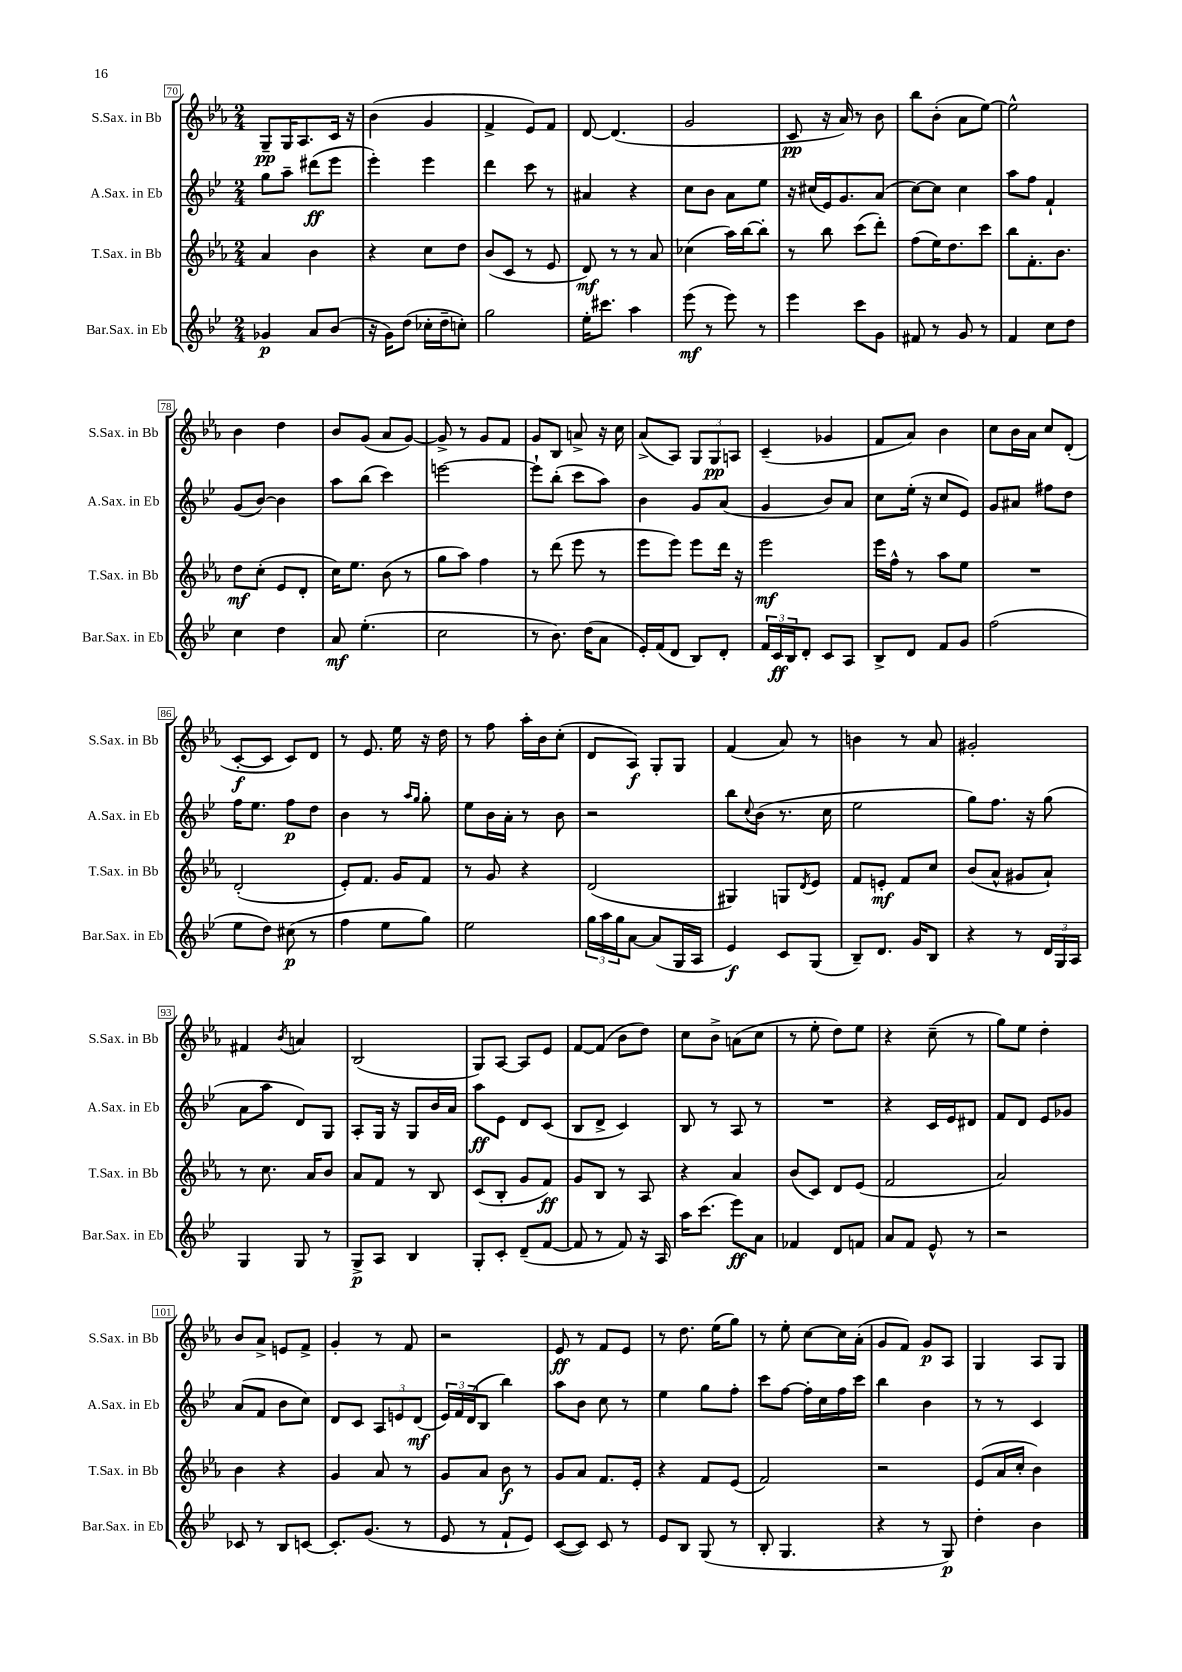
<<
\new StaffGroup <<
\new Staff = "s0" \with { instrumentName = "S.Sax. in Bb" shortInstrumentName = "S.Sax. in Bb" } {
    \clef treble \key ees \major \numericTimeSignature \time 2/4
    g8--\pp g16 aes8. c'16 r16 |
    bes'4( g'4 |
    f'4-> ees'8) f'8 |
    d'8~ d'4.( |
    g'2 |
    c'8\pp r16 aes'16) r8 bes'8 |
    bes''8 bes'8-.( aes'8 ees''8~) |
    ees''2-^ |
    bes'4 d''4 |
    bes'8 g'8( aes'8 g'8~) |
    g'8-> r8 g'8 f'8 |
    g'8 bes8 a'8-> r16 c''16 |
    aes'8->( aes8) \tuplet 3/2 { g8 g8\pp a8 } |
    c'4--( ges'4 |
    f'8 aes'8) bes'4 |
    c''8 bes'16 aes'16 c''8 d'8-.( |
    c'8~-.\f c'8 c'8) d'8 |
    r8 ees'8. ees''16 r16 d''16 |
    r8 f''8 aes''16-. bes'16 c''8-.( |
    d'8 aes8\f) g8-. g8 |
    f'4( aes'8) r8 |
    b'4 r8 aes'8 |
    gis'2-. |
    fis'4 \acciaccatura { bes'8 } a'4 |
    bes2( |
    g8) aes8~ aes8 ees'8 |
    f'8~ f'8( bes'8 d''8) |
    c''8 bes'8-> a'8( c''8 |
    r8 ees''8-. d''8) ees''8 |
    r4 c''8--( r8 |
    g''8) ees''8 d''4-. |
    bes'8 aes'8-> e'8 f'8-> |
    g'4-. r8 f'8 |
    r2 |
    ees'8\ff r8 f'8 ees'8 |
    r8 d''8. ees''16( g''8) |
    r8 ees''8-. c''8~ c''16 aes'16-.( |
    g'8 f'8) g'8\p aes8 |
    g4 aes8 g8 \bar "|." |
}
\new Staff = "s1" \with { instrumentName = "A.Sax. in Eb" shortInstrumentName = "A.Sax. in Eb" } {
    \clef treble \key bes \major \numericTimeSignature \time 2/4
    g''8 a''8-- dis'''8\ff( ees'''8 |
    ees'''4-.) ees'''4 |
    d'''4 c'''8 r8 |
    ais'4 r4 |
    c''8 bes'8 a'8 ees''8 |
    r16 cis''16( ees'16) g'8. a'8( |
    c''8~) c''8 c''4 |
    a''8 f''8 f'4-! |
    g'8( bes'8~) bes'4 |
    a''8 bes''8( c'''4) |
    e'''2~ |
    e'''8-! bes''8-.( c'''8 a''8) |
    bes'4 g'8 a'8( |
    g'4 bes'8) a'8 |
    c''8 ees''16-.( r16 c''8 ees'8) |
    g'8 ais'8 fis''8 d''8 |
    f''16 ees''8. f''8\p d''8 |
    bes'4 r8 \grace { a''16 g''16 } g''8-. |
    ees''8 bes'16 a'16-. r8 bes'8 |
    r2 |
    bes''8 \appoggiatura { c''8 } bes'8( r8. c''16 |
    ees''2 |
    g''8) f''8. r16 g''8( |
    a'8 a''8 d'8) g8 |
    a8-. g16 r16 g8 bes'16 a'16 |
    a''8\ff ees'8 d'8 c'8( |
    bes8 d'8-> c'4) |
    bes8 r8 a8 r8 |
    R2 |
    r4 c'16 ees'16 dis'8 |
    f'8 d'8 ees'8 ges'8 |
    a'8( f'8 bes'8 c''8) |
    d'8 c'8 \tuplet 3/2 { a8 e'8 d'8\mf( } |
    \tuplet 3/2 { ees'16) f'16 d'16( } bes8 bes''4) |
    a''8 bes'8 c''8 r8 |
    ees''4 g''8 f''8-. |
    c'''8 f''8~ f''16-. c''16 f''16 c'''16 |
    bes''4 bes'4 |
    r8 r8 c'4 \bar "|." |
}
\new Staff = "s2" \with { instrumentName = "T.Sax. in Bb" shortInstrumentName = "T.Sax. in Bb" } {
    \clef treble \key ees \major \numericTimeSignature \time 2/4
    aes'4 bes'4 |
    r4 c''8 d''8 |
    bes'8( c'8 r8 ees'8 |
    d'8\mf) r8 r8 aes'8 |
    ces''4( aes''16) bes''16~ bes''8-. |
    r8 bes''8 c'''8( d'''8-.) |
    f''8( ees''16) d''8. c'''8 |
    bes''8 f'8.-. bes'8. |
    d''8\mf c''8-.( ees'8 d'8-. |
    c''16) ees''8. bes'8( r8 |
    g''8 aes''8) f''4 |
    r8 d'''8( ees'''8 r8 |
    ees'''8 ees'''8) ees'''8 d'''16 r16 |
    ees'''2\mf |
    ees'''16 f''16-^ r8 aes''8 ees''8 |
    R2 |
    d'2-.( |
    ees'8-.) f'8. g'16 f'8 |
    r8 g'8 r4 |
    d'2( |
    gis4) g8 \acciaccatura { d'8 } ees'8 |
    f'8 e'8-.\mf f'8 c''8 |
    bes'8( aes'8-^ gis'8 aes'8-!) |
    r8 c''8. aes'16 bes'8 |
    aes'8 f'8 r8 bes8 |
    c'8( bes8-. g'8 f'8\ff) |
    g'8 bes8 r8 aes8 |
    r4 aes'4 |
    bes'8( c'8) d'8 ees'8( |
    f'2 |
    aes'2) |
    bes'4 r4 |
    g'4 aes'8 r8 |
    g'8 aes'8 bes'8\f r8 |
    g'8 aes'8 f'8. ees'16-. |
    r4 f'8 ees'8( |
    f'2) |
    r2 |
    ees'8( aes'16 c''16-. bes'4) \bar "|." |
}
\new Staff = "s3" \with { instrumentName = "Bar.Sax. in Eb" shortInstrumentName = "Bar.Sax. in Eb" } {
    \clef treble \key bes \major \numericTimeSignature \time 2/4
    ges'4\p a'8 bes'8( |
    r16 g'16) d''8( ces''16-. d''16-- c''8-.) |
    g''2 |
    ees''16-. cis'''8. a''4 |
    ees'''8\mf( r8 ees'''8) r8 |
    ees'''4 c'''8 g'8 |
    fis'8 r8 g'8 r8 |
    f'4 c''8 d''8 |
    c''4 d''4 |
    a'8\mf ees''4.-.( |
    c''2 |
    r8 bes'8.) d''16( a'8 |
    ees'16-.) f'16( d'8 bes8) d'8-. |
    \tuplet 3/2 { f'16 c'16\ff bes16 } d'8-. c'8 a8 |
    bes8-> d'8 f'8 g'8 |
    f''2( |
    ees''8 d''8) cis''8\p( r8 |
    f''4 ees''8 g''8) |
    ees''2 |
    \tuplet 3/2 { g''16 a''16 g''16 } a'8~ a'8( g16 a16 |
    ees'4\f) c'8 g8( |
    bes8--) d'8. g'16 bes8 |
    r4 r8 \tuplet 3/2 { d'16 g16 a16 } |
    g4 g8 r8 |
    g8->\p a8 bes4 |
    g8-. c'8-. d'8--( f'8~ |
    f'8 r8 f'8) r16 a16 |
    a''16 c'''8.( ees'''8\ff) a'8 |
    fes'4 d'8 f'8 |
    a'8 f'8 ees'8-^ r8 |
    r2 |
    ces'8 r8 bes8 c'8~ |
    c'8.-. g'8.( r8 |
    ees'8 r8 f'8-! ees'8) |
    c'8~( c'8) c'8 r8 |
    ees'8 bes8 g8( r8 |
    bes8-. g4. |
    r4 r8 g8\p) |
    d''4-. bes'4 \bar "|." |
}
>>
>>
\layout { \context { \Score currentBarNumber = #70 \override BarNumber.stencil = #(make-stencil-boxer 0.1 0.3 ly:text-interface::print) } }
